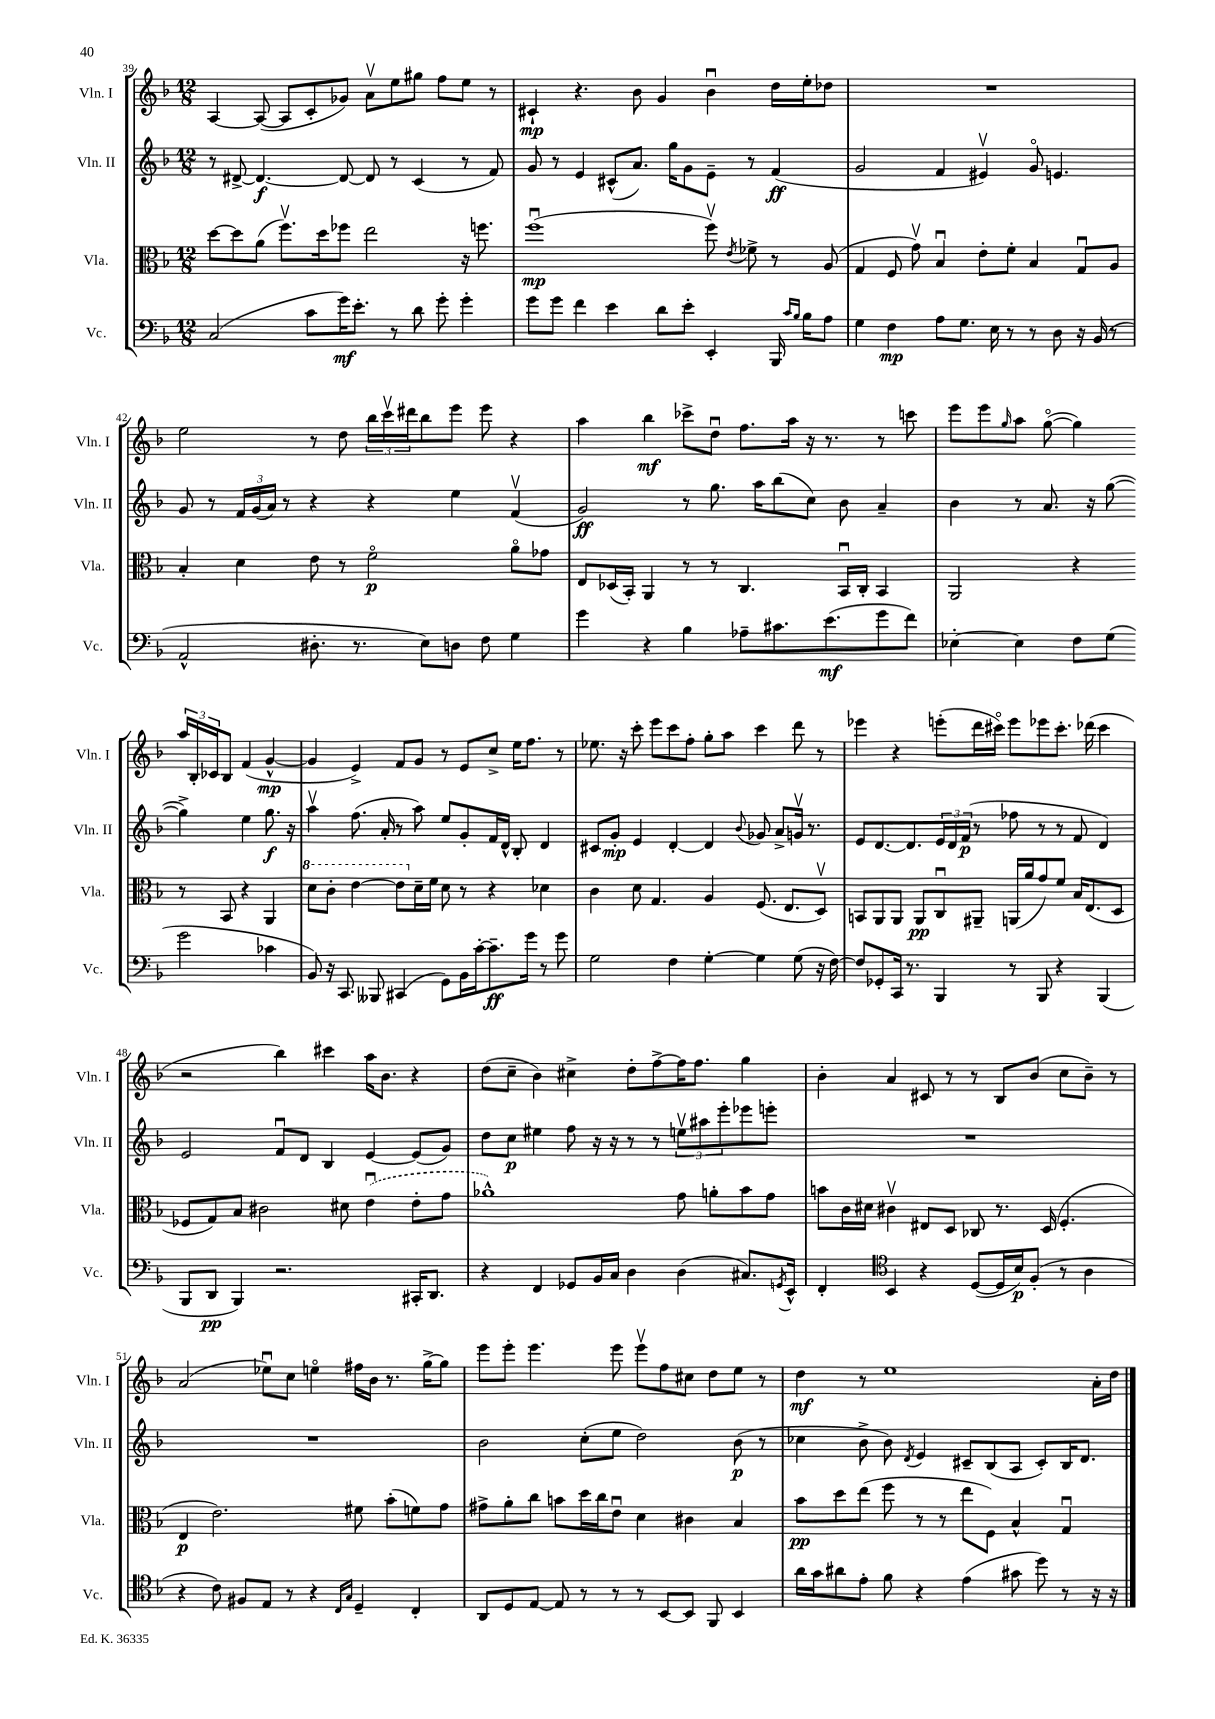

**kern	**kern	**kern	**kern
*staff4	*staff3	*staff2	*staff1
*clefF4	*clefC3	*clefG2	*clefG2
*k[b-]	*k[b-]	*k[b-]	*k[b-]
*M12/8	*M12/8	*M12/8	*M12/8
(2C	[8dd	8r	[4A
.	8dd]	[8d#^	.
.	(8a	4.d#_	(8A_
.	8.ffv)	.	8A]
8c	.	.	8c'
.	16dd	.	.
16g)	8ff-	8d#_	8g-)
8.e'	.	.	.
.	2ee	8d#]	8av
8r	.	8r	8ee
8d	.	(4c	8gg#
8g'	.	.	8ff
4g'	16r	8r	8ee
.	8.ff	.	.
.	.	8f)	8r
=	=	=	=
8g	(1ffu	8g	4c#`
8g	.	8r	.
4f	.	4e	4.r
4e	.	(8c#^^	.
.	.	8.a)	8b-
8d	.	.	4g
.	.	16gg	.
8e'	.	8g	.
4EE'	8ffv)	8e~	4b-u
.	8qe	.	.
.	8f-^	8r	.
16BBB-	8r	(4f	16dd
16qqc	.	.	.
16qqB-	.	.	.
16B-	.	.	16ee'
8A	(8A	.	8dd-
=	=	=	=
4G	4G	2g	1.r
4F	8F	.	.
.	8gv)	.	.
8A	4B-u	4f	.
8.G	.	.	.
.	8e'	4e#v)	.
16E	.	.	.
8r	8f'	.	.
8r	4B-	8go	.
8D	.	4.e	.
16r	8Gu	.	.
(16BB-	.	.	.
8r	8A	.	.
=	=	=	=
2AA^^	4B-'	8g	2ee
.	.	8r	.
.	4d	24f	.
.	.	(24g	.
.	.	24a)	.
.	.	8r	.
8.D#'	8e	4r	8r
.	8r	.	8dd
8.r	.	.	.
.	2fo	4r	24bb-
.	.	.	24cccv
.	.	.	24ddd#
8E)	.	.	8bb-
8D	.	4ee	8eee
8F	.	.	8eee
4G	8ao	(4fv	4r
.	8g-	.	.
=	=	=	=
4g	8E	2g)	4aa
.	(16D-	.	.
.	16BB-')	.	.
4r	4AA	.	4bb-
4B-	8r	8r	8ccc-^
.	8r	8.gg	8ddu
8A-~	4.C	.	8.ff
.	.	16aa	.
8.c#	.	(8bb-	.
.	.	.	16aa
.	.	8cc)	16r
(8.e	.	.	8.r
.	16BB-u	8b-	.
.	16C'	.	.
8g	4BB-	4a~	8r
8f)	.	.	8ccc
=	=	=	=
[4E-'	2AA	4b-	8eee
.	.	.	8eee
.	.	.	16qqgg
4E-]	.	8r	8aa
.	.	8.a	([8ggo
8F	4r	.	4gg])
.	.	16r	.
(8G	.	([8gg	.
2g	8r	4gg^])	24aa
.	.	.	24B-'
.	.	.	24c-
.	8BB-	.	8B-
.	4r	4ee	(4f
4c-	4AA	8.gg	[4g^^
.	.	16r	.
=	=	=	=
8BB-)	8dd	4aav	4g]
16r	8cc'	.	.
8.CC	.	.	.
.	[4ee	(8.ff	4e^)
8BBB--	.	.	.
.	.	16a'	.
(4CC#	8ee]	8r	8f
.	16d~	8aa)	8g
.	16f	.	.
8GG)	8d	8ee	8r
16BB-	8r	8g'	8e
[16c'	.	.	.
8.c~]	4r	16f	8cc^
.	.	16d^^	.
.	.	8B-'	16ee
16g	.	.	8.ff
8r	4d-	4d	.
8g	.	.	8r
=	=	=	=
2G	4c	8c#	8.ee-
.	.	8g'	.
.	.	.	16r
.	8d	4e	8ccc'
.	4.G	.	8eee
4F	.	[4d'	8ccc
.	.	.	8ff'
[4G'	4A	4d]	8gg'
.	.	.	8aa
.	.	8qqb-	.
4G]	(8.F	8g-	4ccc
.	.	8a^	.
.	8.E	.	.
(8G	.	16gv	8ddd
.	.	8.r	.
16r	8Dv)	.	8r
[16F)	.	.	.
=	=	=	=
8F]	8BB	8e	4eee-
8GG-'	8AA	[8.d	.
16CC	8AA	.	4r
8.r	.	8.d]	.
.	8AA	.	.
4BBB-	8Cu	24e	(8eee'
.	.	24d	.
.	.	(24f	.
.	8AA#~	8r	16ddd
.	.	.	16ccc#o)
8r	(16AA	8ff-	8eee
.	16a	.	.
8BBB-	8g)	8r	8eee-
4r	8f	8r	8.ccc#'
.	16B-	8f	.
.	(8.E	.	(16ddd-
(4BBB-	.	4d)	4ccc#
.	8D	.	.
=	=	=	=
8BBB-	8F-	2e	2r
8DD	8G)	.	.
4BBB-)	8B-	.	.
.	2c#	.	.
2.r	.	8fu	4bb-)
.	.	8d	.
.	.	4B-	4ccc#
.	8d#	.	.
.	(4eu	[4e	16aa
.	.	.	8.b-
16CC#'	8e'	(8e]	4r
8.DD	.	.	.
.	8g	8g)	.
=	=	=	=
4r	1a-^^)	8dd	(8dd
.	.	8cc	8cc~
4FF	.	4ee#	4b-)
8GG-	.	8ff	4cc#^
16BB-	.	16r	.
16C	.	16r	.
4D	.	8r	8dd'
.	.	8r	[8ff^
(4D	8g	12eev	16ff]
.	.	.	8.ff
.	.	12aa#	.
.	8a'	.	.
.	.	12eee'	.
8.C#)	8b-	8eee-	4gg
.	8g	8eee'	.
8qGG	.	.	.
16EE^^	.	.	.
=	=	=	=
4FF'	8b	1.r	4b-'
.	16c	.	.
.	16d#	.	.
*clefC4	*	*	*
4BB-	4c#v	.	4a
4r	8E#	.	8c#
.	8D	.	8r
([8D	8C-	.	8r
16D]	8.r	.	8B-
16B-)	.	.	.
(8F'	.	.	(8b-
.	(16D	.	.
8r	4.F'	.	8cc
4A	.	.	8b-~)
.	.	.	8r
=	=	=	=
4r	4E	1.r	(2a
8c)	2.e)	.	.
8F#	.	.	.
8E	.	.	8ee-u)
8r	.	.	8cc
4r	.	.	4eeo
16qqC	.	.	.
16qqG	.	.	.
4D~	8f#	.	16ff#
.	.	.	16b-
.	(8b-'	.	8.r
4C'	8f)	.	.
.	.	.	[16gg^
.	8g	.	8gg]
=	=	=	=
8AA	8g#^	2b-	8eee
8D	8a'	.	8eee'
[8E	8cc	.	4.eee
8E]	8b	.	.
8r	16dd	(8cc'	.
.	16cc	.	.
8r	8eu	8ee	8eee
8r	4d	2dd)	8eeev
[8BB-	.	.	8ff
8BB-]	4c#	.	8cc#
8FF	.	.	8dd
4BB-	4B-	(8b-	8ee
.	.	8r	8r
=	=	=	=
16a	8b-	4cc-	4dd
16g	.	.	.
8a#	8dd	.	.
8e'	(8ee	8b-^	8r
8f	8ff	8b-)	1ee
.	.	8qd	.
4r	8r	4e	.
.	8r	.	.
(4e	8ee	8c#~	.
.	8F)	(8B-	.
8g#	4B-^^	8A	.
8dd)	.	8c#')	.
8r	4Gu	16B-	.
.	.	8.d	.
16r	.	.	16a'
16r	.	.	16dd
==	==	==	==
*-	*-	*-	*-
